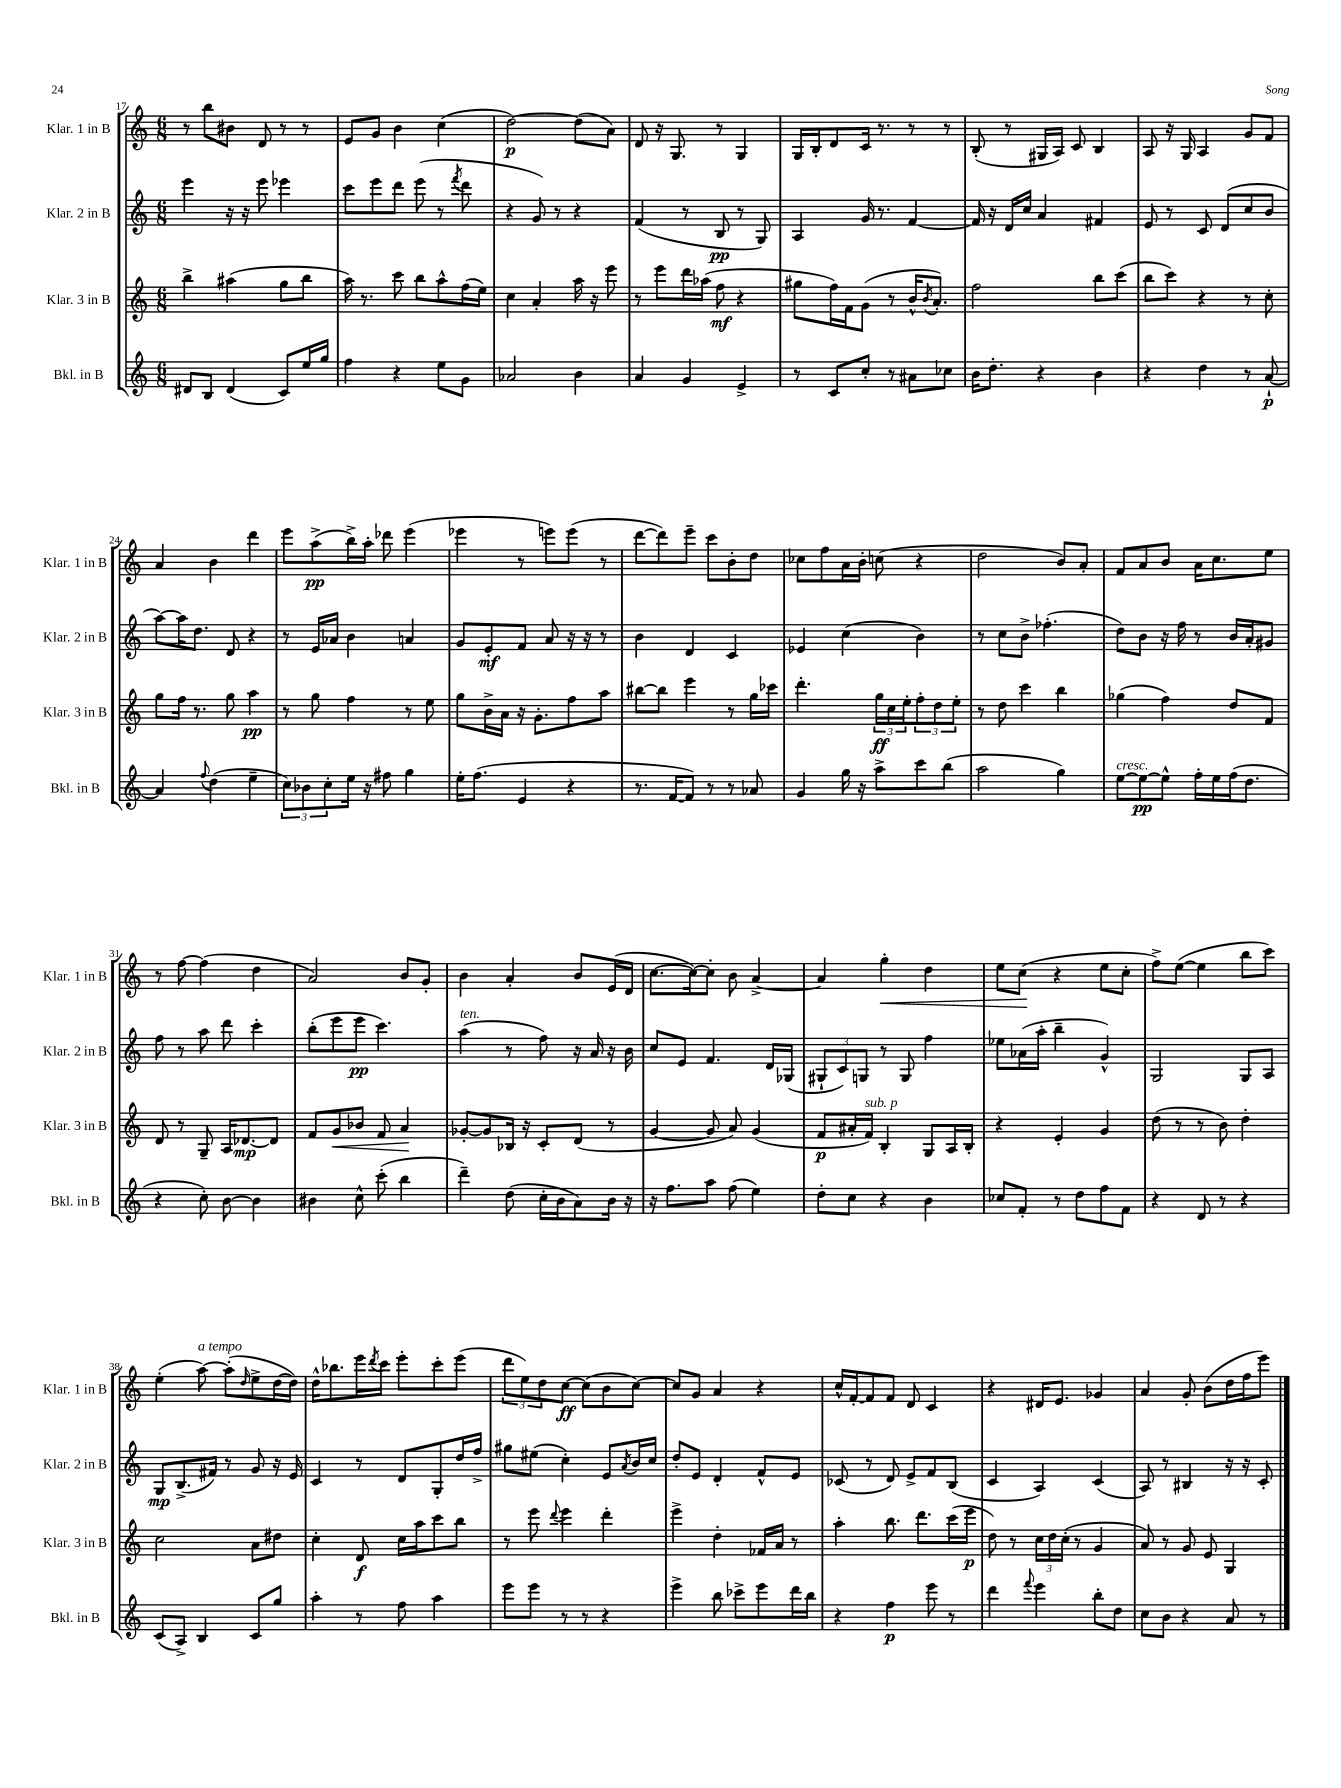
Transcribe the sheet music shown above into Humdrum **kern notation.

**kern	**kern	**kern	**kern
*staff4	*staff3	*staff2	*staff1
*clefG2	*clefG2	*clefG2	*clefG2
*k[]	*k[]	*k[]	*k[]
*M6/8	*M6/8	*M6/8	*M6/8
8d#	4bb^	4eee	8r
8B	.	.	8bb
(4d#	(4aa#	16r	8b#
.	.	16r	.
.	.	8eee	8d
8c)	8gg	4eee-	8r
16ee	8bb	.	8r
16gg	.	.	.
=	=	=	=
4ff	16aa)	8ccc	8e
.	8.r	.	.
.	.	8eee	8g
4r	8ccc	8ddd	4b
.	8bb	(8eee	.
8ee	8aa^^	8r	(4cc
.	.	8qfff	.
8g	(16ff	8ddd	.
.	16ee)	.	.
=	=	=	=
2a-	4cc	4r	[2dd)
.	4a'	8g)	.
.	.	8r	.
4b	16aa	4r	(8dd]
.	16r	.	.
.	8eee	.	8a)
=	=	=	=
4a	8r	(4f	8d
.	8eee	.	16r
.	.	.	8.G
4g	16ddd	8r	.
.	(16aa-	.	.
.	8ff	8B	8r
4e^	4r	8r	4G
.	.	8G)	.
=	=	=	=
8r	8gg#	4A	16G
.	.	.	16B'
8c	16ff)	.	8d
.	16f	.	.
8cc'	(8g	16g	16c
.	.	8.r	8.r
8r	8r	.	.
8a#	16b^^	[4f	8r
.	8qb	.	.
.	8.a')	.	.
8cc-	.	.	8r
=	=	=	=
16b	2ff	16f]	(8B'
8.dd'	.	16r	.
.	.	16d	8r
.	.	16cc	.
4r	.	4a	16G#
.	.	.	16A)
.	.	.	8c
4b	8bb	4f#	4B
.	(8ccc	.	.
=	=	=	=
4r	8bb	8e	8A
.	8ccc)	8r	16r
.	.	.	16G
4dd	4r	8c	4A
.	.	(8d	.
8r	8r	8cc	8g
[8a`	8cc'	8b	8f
=	=	=	=
4a]	8gg	[8aa)	4a
.	16ff	16aa]	.
.	8.r	8.dd	.
8qqff	.	.	.
(4dd	.	.	4b
.	8gg	8d	.
4ee~	4aa	4r	4ddd
=	=	=	=
12cc)	8r	8r	8eee
12b-	.	.	.
.	8gg	16e	(8aa^
12cc'	.	.	.
.	.	16a-	.
16ee	4ff	4b	16bb^)
16r	.	.	16aa'
8ff#	.	.	8ddd-
4gg	8r	4a	(4eee
.	8ee	.	.
=	=	=	=
16ee'	8gg	8g	4eee-
(8.ff	.	.	.
.	16b^	8e'	.
.	16a	.	.
4e	16r	8f	8r
.	8.g'	.	.
.	.	8a	8eee)
4r	8ff	16r	(8eee
.	.	16r	.
.	8aa	8r	8r
=	=	=	=
8.r	[8bb#	4b	[8ddd
.	8bb#]	.	8ddd])
[16f	.	.	.
8f])	4eee	4d	8eee~
8r	.	.	8ccc
8r	8r	4c	8b'
8a-	16gg	.	8dd
.	16ccc-	.	.
=	=	=	=
4g	4.ddd'	4e-	8cc-
.	.	.	8ff
16gg	.	(4cc	16a
16r	.	.	16b'
8aa^	24gg	.	(8cc
.	24cc	.	.
.	24ee'	.	.
8ccc	12ff'	4b)	4r
.	12dd	.	.
(8bb	.	.	.
.	12ee'	.	.
=	=	=	=
2aa	8r	8r	2dd
.	8dd	8cc	.
.	4ccc	8b^	.
.	.	(4.ff-'	.
4gg)	4bb	.	8b)
.	.	.	8a'
=	=	=	=
[8ee	(4gg-	8dd)	8f
8ee_	.	8b	8a
8ee^^]	4ff)	16r	8b
.	.	16ff	.
16ff'	.	8r	16a
16ee	.	.	8.cc
(16ff	8dd	16b	.
8.dd	.	16a'	.
.	8f	8g#	8ee
=	=	=	=
4r	8d	8ff	8r
.	8r	8r	[8ff
8cc')	8G~	8aa	(4ff]
[8b	16A	8ddd	.
.	[8.d-	.	.
4b]	.	4ccc'	4dd
.	8d-]	.	.
=	=	=	=
4b#	8f	(8bb'	2a)
.	8g	8eee	.
8cc^^	8b-	8eee	.
(8ccc'	8f	4.ccc)	.
4bb	4a	.	8b
.	.	.	8g'
=	=	=	=
4ddd~)	[8g-'	(4aa	4b
.	8g-]	.	.
(8dd	16B-	8r	4a'
.	16r	.	.
16cc'	8c'	8ff)	.
16b	.	.	.
8a)	(8d	16r	8b
.	.	16a	.
16b	8r	16r	(16e
16r	.	16b	16d
=	=	=	=
16r	[4g	8cc	[8.cc
8.ff	.	.	.
.	.	8e	.
.	.	.	16cc_)
8aa	8g]	4.f	8cc']
(8ff	8a)	.	8b
4ee)	(4g	.	[4a^
.	.	16d	.
.	.	(16G-	.
=	=	=	=
8dd'	8f	12G#`	4a]
.	.	12c)	.
8cc	16a#'	.	.
.	.	12G	.
.	16f)	.	.
4r	4B'	8r	4gg'
.	.	8G	.
4b	8G	4ff	4dd
.	16A	.	.
.	16B'	.	.
=	=	=	=
8cc-	4r	8ee-	8ee
8f'	.	(16a-	(8cc
.	.	16aa'	.
8r	4e'	4bb~	4r
8dd	.	.	.
8ff	4g	4g^^)	8ee
8f	.	.	8cc'
=	=	=	=
4r	(8dd	2G	8ff^)
.	8r	.	([8ee
8d	8r	.	4ee]
8r	8b)	.	.
4r	4dd'	8G	8bb
.	.	8A	8ccc)
=	=	=	=
(8c	2cc	8G	(4ee'
8A^)	.	(8.B^	.
4B	.	.	[8aa)
.	.	16f#)	.
.	.	8r	(8aa']
.	.	.	16qqdd
8c	8a	8g	8ee^
8gg	8dd#	16r	[16dd
.	.	16e	16dd])
=	=	=	=
4aa'	4cc'	4c	16dd^^
.	.	.	8.bb-
8r	8d	8r	16eee
.	.	.	8qddd
.	.	.	16ccc
8ff	16cc	8d	8eee'
.	16aa	.	.
4aa	8ccc	8G'	8ccc'
.	8bb	16dd	(8eee
.	.	16ff^	.
=	=	=	=
8eee	8r	8gg#	12ddd
.	.	.	12ee)
8eee	8eee	(8ee#	.
.	.	.	12dd
.	8qqddd	.	.
8r	4eee	4cc')	[8cc
8r	.	.	(8cc]
4r	4ddd'	8e	8b
.	.	8qa	.
.	.	16b	[8cc)
.	.	16cc	.
=	=	=	=
4eee^	4eee^	8dd'	8cc]
.	.	8e	8g
8bb	4dd'	4d'	4a
8ccc-^	.	.	.
8eee	16f-	8f^^	4r
.	16a	.	.
16ddd	8r	8e	.
16bb	.	.	.
=	=	=	=
4r	4aa'	(8c-	16cc^^
.	.	.	[16f'
.	.	8r	8f]
4ff	8.bb	8d)	8f
.	.	8e^	8d
.	8.ddd	.	.
8eee	.	8f	4c
8r	(16ccc	(8B	.
.	16eee	.	.
=	=	=	=
4ddd	8dd)	4c	4r
.	8r	.	.
8qqfff	.	.	.
4eee	24cc	4A)	16d#
.	24dd	.	.
.	.	.	8.e
.	(24cc'	.	.
.	8r	.	.
8bb'	4g	(4c	4g-
8dd	.	.	.
=	=	=	=
8cc	8a)	8A)	4a
8b	8r	8r	.
4r	8g	4B#	8g'
.	8e	.	(8b
8a	4G	16r	16dd
.	.	16r	16ff
8r	.	8c'	8eee)
==	==	==	==
*-	*-	*-	*-
